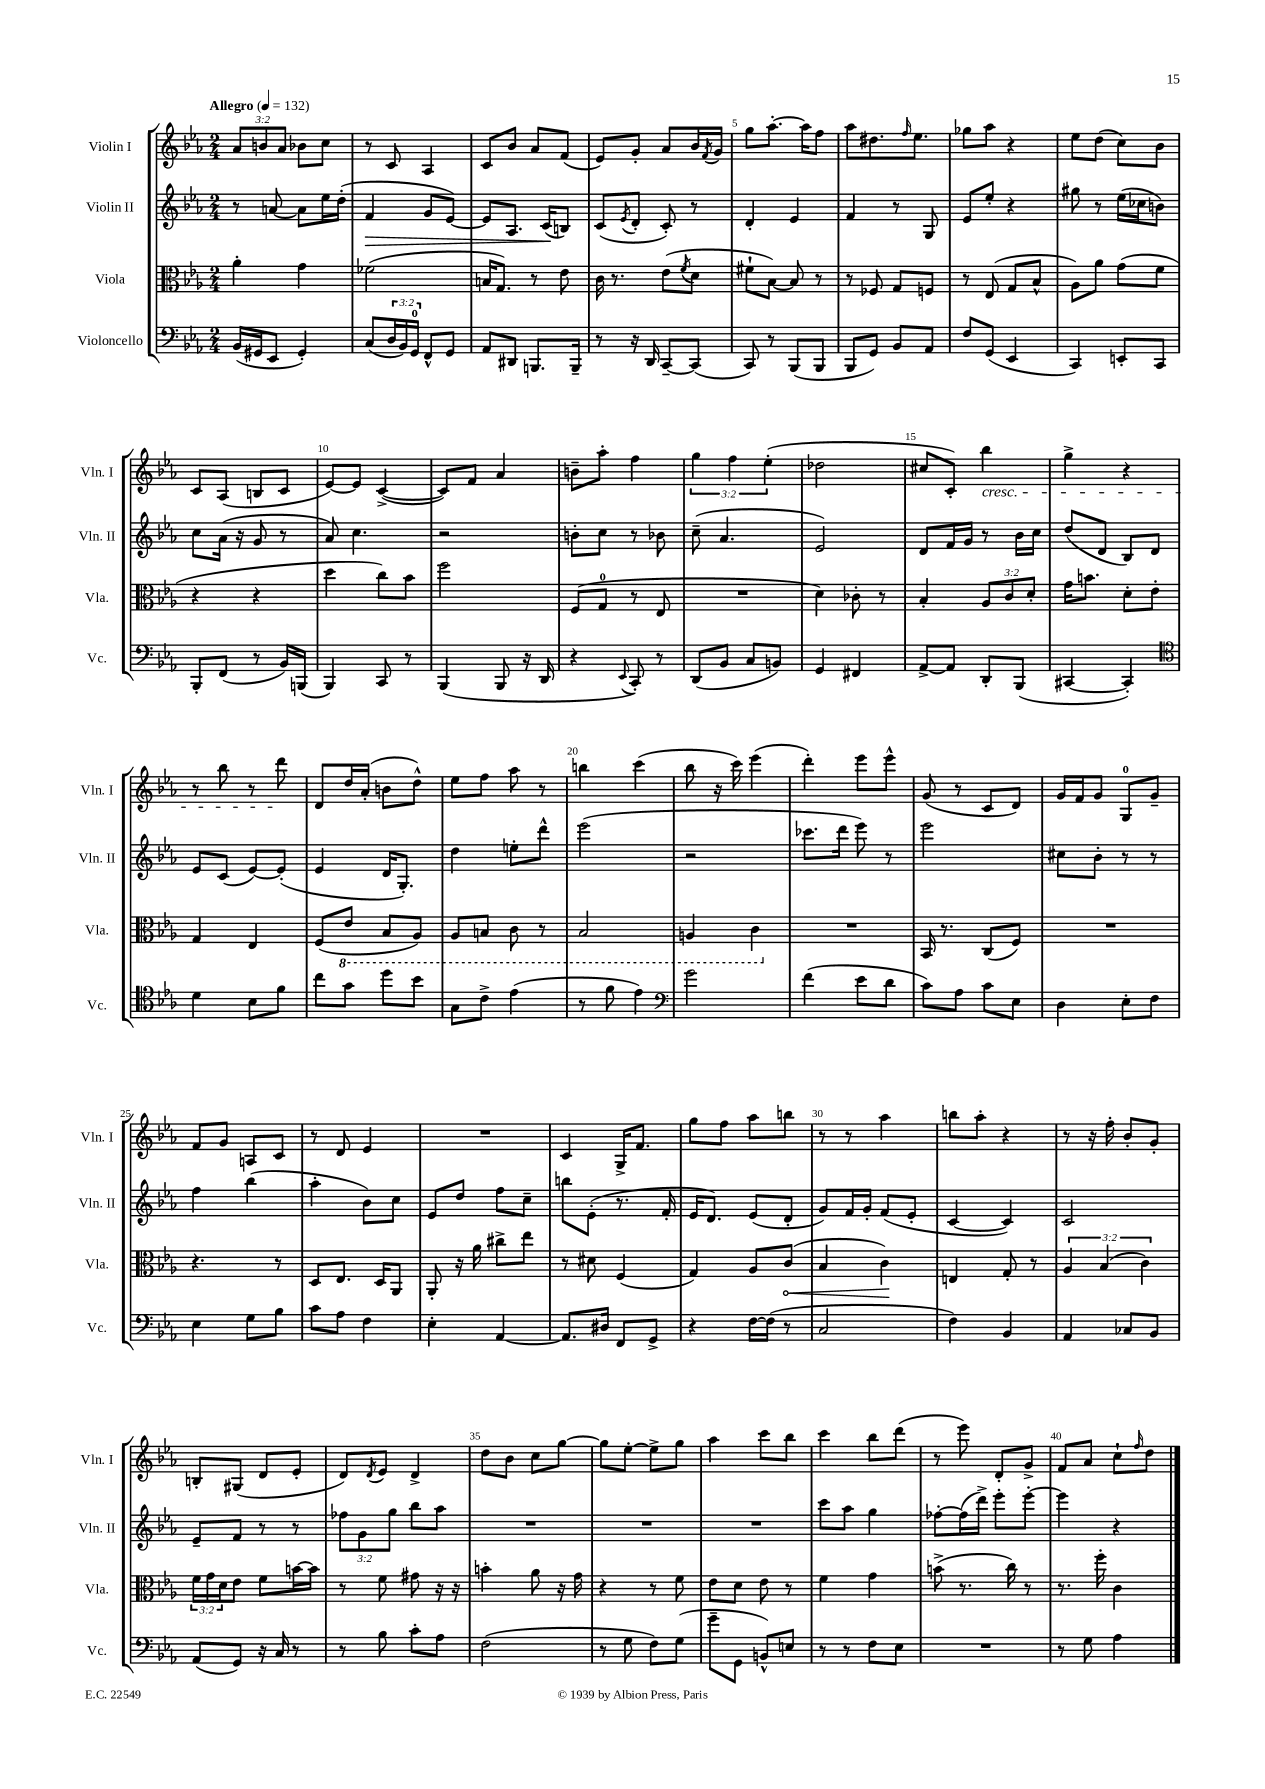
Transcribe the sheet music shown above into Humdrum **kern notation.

**kern	**kern	**kern	**kern
*staff4	*staff3	*staff2	*staff1
*clefF4	*clefC3	*clefG2	*clefG2
*k[b-e-a-]	*k[b-e-a-]	*k[b-e-a-]	*k[b-e-a-]
*M2/4	*M2/4	*M2/4	*M2/4
*MM132	*MM132	*MM132	*MM132
(16BB-	4a-'	8r	12a-
16GG#	.	.	.
.	.	.	12b
8EE-	.	[8a	.
.	.	.	12a-
4GG#')	4g	8a]	8b-
.	.	16ee-	8cc
.	.	(16dd'	.
=	=	=	=
(8C	(2f-	4f	8r
24D	.	.	8c
24BB-)	.	.	.
24GG	.	.	.
8FF^^	.	8g	4A-
8GG	.	[8e-)	.
=	=	=	=
8AA-	16B	8e-]	8c
.	8.G)	.	.
8DD#	.	8.A-	8b-
8.BBB	8r	.	8a-
.	.	(16c	.
.	8e-	8B)	(8f
16BBB~	.	.	.
=	=	=	=
8r	16c	(8c	8e-)
.	8.r	.	.
.	.	8qe-	.
16r	.	8d'	8g'
16DD	.	.	.
[8CC~	(8e-	8c')	8a-
.	8qf	.	.
(8CC]	8d	8r	16b-
.	.	.	8qf
.	.	.	16g
=	=	=	=
8CC)	8f#`	4d'	8gg
8r	[8B-)	.	[8.aa-'
(8BBB-	8B-]	4e-	.
.	.	.	16aa-]
8BBB-	8r	.	8ff
=	=	=	=
8BBB-	8r	4f	8aa-
8GG)	8F-	.	8.dd#
8BB-	8G	8r	.
.	.	.	16qqff
.	.	.	8.ee-
8AA-	8F	8G	.
=	=	=	=
8F	8r	8e-	8gg-
(8GG	(8E-	8ee-'	8aa-
4EE-	8G	4r	4r
.	8B-^^	.	.
=	=	=	=
4CC)	8A-)	8gg#	8ee-
.	8a-	8r	(8dd
8EE'	(8g	(16ee-	8cc)
.	.	16cc-	.
8CC	8f	8b)	8b-
=	=	=	=
8BBB-'	4r	8cc	8c
(8FF	.	(16a-	(8A-
.	.	16r	.
8r	4r	8g	8B
16BB-)	.	8r	8c
(16BBB	.	.	.
=	=	=	=
4BBB-)	4dd	8a-)	[8e-)
.	.	4.cc	8e-]
8CC	8cc)	.	([4c^
8r	8b-	.	.
=	=	=	=
(4BBB-	2ff	2r	8c])
.	.	.	8f
8BBB-	.	.	4a-
16r	.	.	.
16DD	.	.	.
=	=	=	=
4r	(8F	8b'	8b~
.	8G	8cc	8aa-'
8qqEE-	.	.	.
8CC')	8r	8r	4ff
8r	8E-	8b-	.
=	=	=	=
(8DD	2r	(8cc~	6gg
8BB-	.	4.a-	.
.	.	.	6ff
8C	.	.	.
.	.	.	(6ee-'
8BB)	.	.	.
=	=	=	=
4GG	4d)	2e-)	2dd-
4FF#	8c-'	.	.
.	8r	.	.
=	=	=	=
[8AA-^	4B-'	8d	8cc#
8AA-]	.	16f	8c')
.	.	16g	.
8DD'	12A-	8r	4bb-
.	12c	.	.
(8BBB-	.	16b-	.
.	12d'	.	.
.	.	16cc	.
=	=	=	=
[4CC#	16g	(8dd	4gg^
.	8.b	.	.
.	.	8d	.
4CC#'])	8d'	8B-)	4r
.	8e-'	8d	.
=	=	=	=
*clefC4	*	*	*
4d	4G	8e-	8r
.	.	(8c	8bb-
8B-	4E-	[8e-)	8r
8f	.	(8e-']	8ddd
=	=	=	=
8cc	(8F	4e-	8d
8g	8E-	.	16dd
.	.	.	(16a-'
8dd	8BB-	16d	8b
.	.	8.G')	.
8b-	8AA-)	.	8dd^^)
=	=	=	=
8G	8AA-	4dd	8ee-
8c^	8BB	.	8ff
(4e-	8C	8ee'	8aa-
.	8r	8ddd^^	8r
=	=	=	=
8r	2BB-	(2eee-	4bb
8f	.	.	.
4e-)	.	.	(4ccc
=	=	=	=
*clefF4	*	*	*
2g	4AA	2r	8bb-
.	.	.	16r
.	.	.	16ccc)
.	4C	.	(4eee-
=	=	=	=
(4f	2r	8.ccc-	4ddd')
.	.	16ddd	.
8e-	.	8eee-)	8eee-
8d	.	8r	8eee-^^
=	=	=	=
8c)	16BB-	2eee-	(8g
.	8.r	.	.
8A-	.	.	8r
8c	(8C	.	8c
8E-	8F)	.	8d)
=	=	=	=
4D	2r	8cc#	16g
.	.	.	16f
.	.	8b-'	8g
8E-'	.	8r	8G
8F	.	8r	8g~
=	=	=	=
4E-	4.r	4ff	8f
.	.	.	8g
8G	.	(4bb-	8A
8B-	8r	.	8c
=	=	=	=
8c	8D	4aa-'	8r
8A-	8.E-	.	8d
4F	.	8b-)	4e-
.	16D	.	.
.	8AA-	8cc	.
=	=	=	=
4E-'	8AA-'	8e-	2r
.	16r	8dd	.
.	16a-	.	.
[4AA-	8cc#^	8ff	.
.	8ee-	8cc~	.
=	=	=	=
8.AA-]	8r	8bb	4c
.	8d#	(8e-'	.
16D#	.	.	.
8FF	(4F	8.r	16G^
.	.	.	8.f
8GG^	.	.	.
.	.	16f'	.
=	=	=	=
4r	4G)	16e-	8gg
.	.	8.d)	.
.	.	.	8ff
[16F	8A-	(8e-	8aa-
(16F]	.	.	.
8r	(8c	8d'	8bb
=	=	=	=
2C	4B-	8g)	8r
.	.	16f	8r
.	.	16g'	.
.	4c)	(8f	4aa-
.	.	8e-'	.
=	=	=	=
4F)	4E	[4c	8bb
.	.	.	8aa-'
4BB-	8G'	4c])	4r
.	8r	.	.
=	=	=	=
4AA-	6A-	2c	8r
.	.	.	16r
.	(6B-	.	.
.	.	.	16ff'
8C-	.	.	8b-'
.	6c)	.	.
8BB-	.	.	8g'
=	=	=	=
(8AA-	24f	8e-~	8B'
.	24g	.	.
.	24d	.	.
8GG)	8e-	8f	(8G#
16r	8f	8r	8d
16C	.	.	.
8r	[16b	8r	8e-'
.	16b]	.	.
=	=	=	=
8r	8r	12ff-	8d)
.	.	12g	.
.	.	.	8qd
8B-	8f	.	8e-
.	.	12gg	.
8c'	8g#	8bb-	4d^
8A-	16r	8aa-	.
.	16r	.	.
=	=	=	=
(2F	4b'	2r	8dd
.	.	.	8b-
.	8a-	.	8cc
.	16r	.	[8gg
.	16g	.	.
=	=	=	=
8r	4r	2r	8gg]
8G	.	.	[8ee-'
8F)	8r	.	8ee-^]
(8G	8f	.	8gg
=	=	=	=
8g~	8e-	2r	4aa-
8GG	8d	.	.
8BB^^)	8e-	.	8ccc
8E	8r	.	8bb-
=	=	=	=
8r	4f	8ccc	4ccc
8r	.	8aa-	.
8F	4g	4gg	8bb-
8E-	.	.	(8ddd
=	=	=	=
2r	(8b^	[8ff-'	8r
.	8.r	(16ff-]	8eee-)
.	.	16ddd^)	.
.	.	8eee-'	8d'
.	16cc)	.	.
.	8r	[8eee-'	8g^
=	=	=	=
8r	8.r	4eee-]	8f
8G	.	.	8a-
.	16ff'	.	.
4A-	4c	4r	8cc`
.	.	.	16qqff
.	.	.	8dd
==	==	==	==
*-	*-	*-	*-
